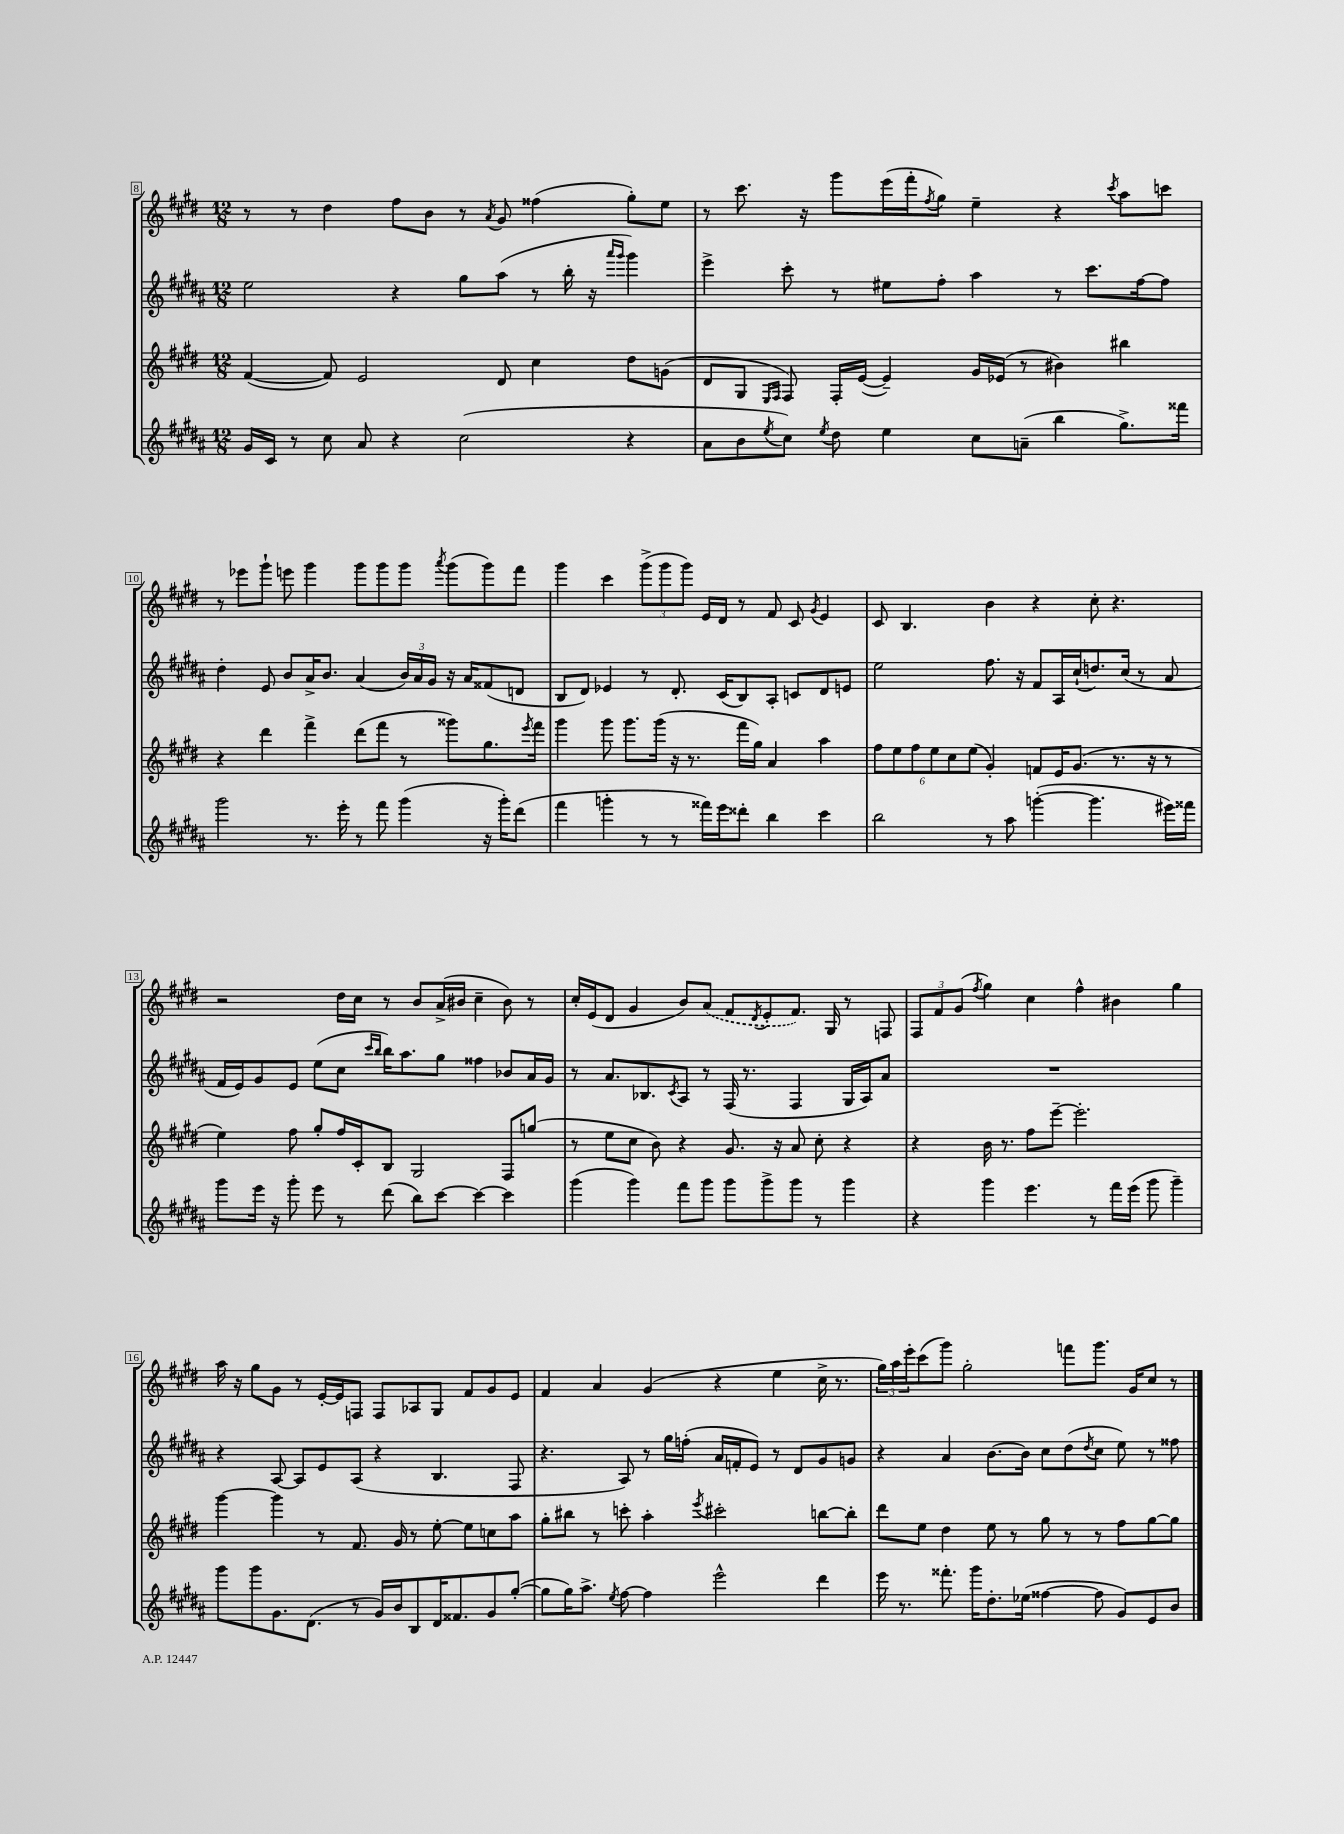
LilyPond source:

<<
\new StaffGroup <<
\new Staff = "s0" {
    \clef treble \key e \major \numericTimeSignature \time 12/8
    r8 r8 dis''4 fis''8 b'8 r8 \acciaccatura { a'8 } gis'8 fisis''4( gis''8-.) e''8 |
    r8 cis'''8. r16 gis'''8 e'''16( fis'''16-. \acciaccatura { fis''8 } gis''8) e''4-- r4 \acciaccatura { cis'''8 } a''8 c'''8 |
    r8 ees'''8 gis'''8-! e'''8 gis'''4 gis'''8 gis'''8 gis'''8 \acciaccatura { a'''8 } gis'''8( gis'''8) fis'''8 |
    gis'''4 cis'''4 \tuplet 3/2 { gis'''8->( gis'''8 gis'''8) } e'16 dis'16 r8 fis'8 cis'8 \acciaccatura { gis'8 } e'4 |
    cis'8 b4. b'4 r4 cis''8-. r4. |
    r2 dis''16 cis''16 r8 b'8 a'16->( bis'16 cis''4-- bis'8) r8 |
    cis''16-. e'16( dis'8 gis'4 b'8) \once \slurDashed a'8( fis'8 \acciaccatura { dis'8 } e'8-. fis'8.) gis16 r8 f8 |
    \tuplet 3/2 { fis8 fis'8 gis'8( } \acciaccatura { fis''8 } gis''4) cis''4 fis''4-^ bis'4 gis''4 |
    a''16 r16 gis''8 gis'8 r8 e'16~-. e'16 f8 f8 aes8 gis8 fis'8 gis'8 e'8 |
    fis'4 a'4 gis'4( r4 e''4 cis''16-> r8. |
    \tuplet 3/2 { gis''16) a''16 e'''16-. } cis'''8( gis'''8) gis''2-. f'''8 gis'''8. gis'16 cis''8 r8 \bar "|." |
}
\new Staff = "s1" {
    \clef treble \key b \major \numericTimeSignature \time 12/8
    e''2 r4 gis''8 ais''8( r8 b''16-. r16 \grace { ais'''16 gis'''16 } gis'''4) |
    e'''4-> cis'''8-. r8 eis''8 fis''8-. ais''4 r8 cis'''8. fis''16~ fis''8 |
    dis''4-. e'8 b'8 ais'16-> b'8. ais'4( \tuplet 3/2 { b'16) ais'16 gis'16 } r16 ais'16 fisis'8( d'8 |
    b8 dis'8) ees'4 r8 dis'8.-. cis'16( b8) ais8-. c'8 dis'8 e'8 |
    e''2 fis''8. r16 fis'8 ais16 cis''16-!( d''8.) cis''16( r8 ais'8 |
    fis'16 e'16) gis'8 e'8 e''8( cis''8 \grace { cis'''16 b''16 } b''16) ais''8. gis''8 fisis''4 bes'8 ais'16 gis'16 |
    r8 ais'8. bes8. \acciaccatura { cis'8 } ais8 r8 fis16( r8. fis4 gis16 ais16) ais'8 |
    R1. |
    r4 ais8~ ais8 e'8 ais8( r4 b4. fis8 |
    r4. ais8) r8 gis''16 f''16-.( ais'16 f'16-. e'8) r8 dis'8 gis'8 g'8 |
    r4 ais'4 b'8.~ b'16 cis''8 dis''8( \acciaccatura { dis''8 } cis''8 e''8) r8 fisis''8 \bar "|." |
}
\new Staff = "s2" {
    \clef treble \key e \major \numericTimeSignature \time 12/8
    fis'4~( fis'8) e'2 dis'8 cis''4 dis''8 g'8( |
    dis'8 gis8 \grace { e16 fis16 } fis8) fis16-. e'16~( e'4--) gis'16 ees'16( r8 bis'4) bis''4 |
    r4 dis'''4 fis'''4-> dis'''8( fis'''8 r8 gisis'''8) gis''8. \acciaccatura { e'''8 } fis'''16 |
    gis'''4 gis'''8 gis'''8. gis'''16( r16 r8. fis'''16 gis''16) a'4 a''4 |
    \tuplet 6/4 { fis''8 e''8 fis''8 e''8 cis''8 e''8( } gis'4-.) f'8 e'16 gis'8.( r8. r16 r8 |
    e''4) fis''8 gis''8-. fis''16 cis'16-. b8 gis2 fis8 g''8( |
    r8 e''8 cis''8 b'8) r4 gis'8. r16 a'8 cis''8-. r4 |
    r4 b'16 r8. fis''8 e'''8~-- e'''2.-. |
    gis'''4~ gis'''4 r8 fis'8. gis'16 r8 e''8~-. e''8 c''8 a''8 |
    gis''8-. bis''8 r8 c'''8-. a''4-. \acciaccatura { e'''8 } cis'''2-. b''8~ b''8-. |
    dis'''8 e''8 dis''4 e''8 r8 gis''8 r8 r8 fis''8 gis''8~ gis''8 \bar "|." |
}
\new Staff = "s3" {
    \clef treble \key b \major \numericTimeSignature \time 12/8
    gis'16 cis'16 r8 cis''8 ais'8 r4 cis''2( r4 |
    ais'8 b'8 \acciaccatura { e''8 } cis''8) \acciaccatura { e''8 } dis''8 e''4 cis''8 a'8--( b''4 gis''8.->) fisis'''16 |
    gis'''2 r8. e'''16-. r8 fis'''8 gis'''4( r16 gis'''16-.) dis'''8( |
    fis'''4 g'''4-. r8 r8 fisis'''16) e'''16 disis'''8-. b''4 cis'''4 |
    b''2 r8 ais''8 g'''4~-.( g'''4. eis'''16) fisis'''16 |
    gis'''8 e'''16 r16 gis'''8-. e'''8 r8 dis'''8( b''8) cis'''8~ cis'''4~ cis'''4 |
    gis'''4( gis'''4) fis'''8 gis'''8 gis'''8 gis'''8-> gis'''8 r8 gis'''4 |
    r4 gis'''4 e'''4. r8 fis'''16 e'''16( gis'''8 gis'''4--) |
    gis'''8 gis'''8 gis'8. dis'8.( r8 gis'16) b'16 b8 dis'16 fisis'8. gis'8 gis''8~-.( |
    gis''8 gis''16) ais''8.-> \acciaccatura { e''8 } fis''8~ fis''4 e'''2-^ dis'''4 |
    e'''16 r8. fisis'''8.-. gis'''16 dis''8.-. ees''16( fisis''4~ fisis''8 gis'8) e'8 b'8 \bar "|." |
}
>>
>>
\layout { \context { \Score currentBarNumber = #8 \override BarNumber.stencil = #(make-stencil-boxer 0.1 0.3 ly:text-interface::print) } }
